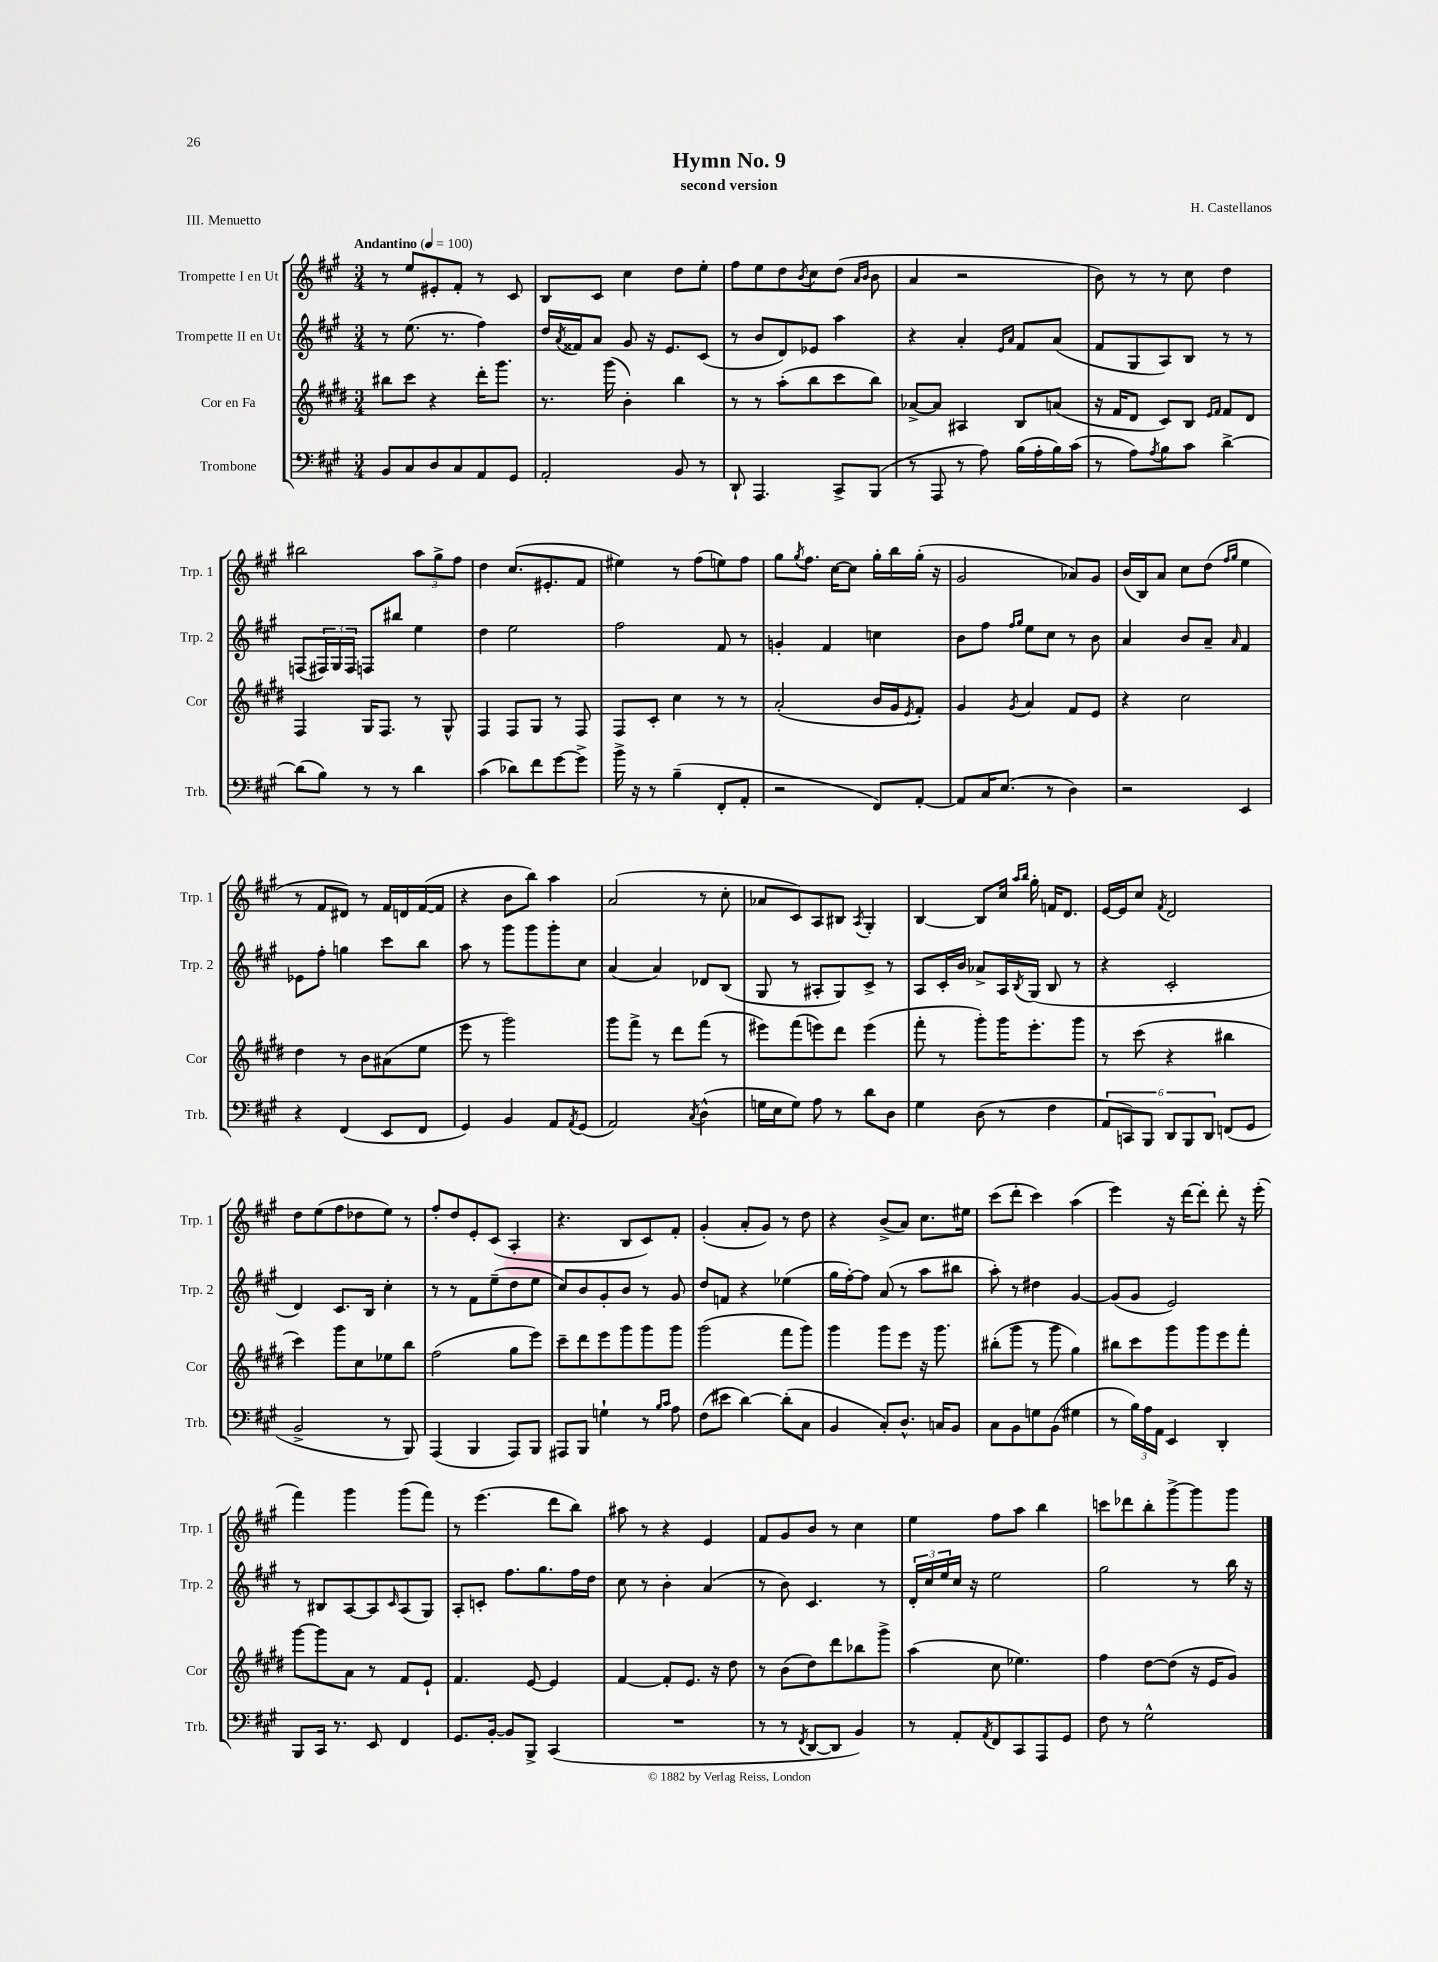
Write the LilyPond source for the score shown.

\header { title = "Hymn No. 9" composer = "H. Castellanos" subtitle = "second version" piece = "III. Menuetto" }
<<
\new StaffGroup <<
\new Staff = "s0" \with { instrumentName = "Trompette I en Ut" shortInstrumentName = "Trp. 1" } {
    \clef treble \key a \major \numericTimeSignature \time 3/4 \tempo "Andantino" 4 = 100
    r8 e''8 eis'8-. fis'8-. r8 cis'8 |
    b8 cis'8 cis''4 d''8 e''8-. |
    fis''8 e''8 d''8 \acciaccatura { b'8 } cis''8 d''8( \grace { a'16 b'16 } b'8 |
    a'4 r2 |
    b'8) r8 r8 cis''8 d''4 |
    bis''2 \tuplet 3/2 { a''8 gis''8-> fis''8 } |
    d''4 cis''8.( eis'8.-. fis'8 |
    eis''4) r8 fis''8( e''8) fis''8 |
    gis''8 \acciaccatura { gis''8 } fis''8. cis''16~ cis''8 gis''16-. b''16 gis''16-.( r16 |
    gis'2 aes'8) gis'8 |
    b'16( b16) a'8 cis''8 d''8( \grace { fis''16 gis''16 } e''4 |
    r8 fis'8 dis'8) r8 fis'16 d'16 fis'16~( fis'16 |
    r4 b'8 b''8) a''4 |
    a'2( r8 cis''8-. |
    aes'8 cis'8) a8 bis8 \acciaccatura { a8 } gis4-. |
    b4~ b8 cis''16 \grace { a''16 b''16 } gis''16-. f'16 d'8. |
    e'16~ e'16 cis''8 \acciaccatura { fis'8 } d'2 |
    d''8 e''8( fis''8 des''8 e''8) r8 |
    fis''8-. d''8 e'8-. cis'8( a4-. |
    r4. b8 cis'8) fis'8-. |
    gis'4-.( a'8-. gis'8) r8 d''8 |
    r4 b'8->( a'8) cis''8. eis''16 |
    cis'''8( d'''8-. cis'''4) a''4( |
    e'''4) r16 d'''16~ d'''8-. d'''8-. r16 e'''16-.( |
    fis'''4) gis'''4 gis'''8( fis'''8) |
    r8 e'''4.( d'''8 b''8) |
    ais''8 r8 r4 e'4 |
    fis'8 gis'8 b'8 r8 cis''4 |
    e''4 fis''8 a''8 b''4 |
    c'''8 des'''8 b''8-. gis'''8~-> gis'''8 gis'''8 \bar "|." |
}
\new Staff = "s1" \with { instrumentName = "Trompette II en Ut" shortInstrumentName = "Trp. 2" } {
    \clef treble \key a \major \numericTimeSignature \time 3/4
    r8 e''8.( r8. fis''4) |
    d''16 \acciaccatura { a'8 } fisis'16 a'8 gis'8 r16 e'8. cis'8( |
    r8 b'8 d'8) ees'8 a''4 |
    r4 a'4-. \grace { e'16 a'16 } fis'8 a'8( |
    fis'8 gis8 a8) b8 r8 r8 |
    f8( \tuplet 3/2 { fis16) gis16 fis16 } f8 bis''8 e''4 |
    d''4 e''2 |
    fis''2 fis'8 r8 |
    g'4-. fis'4 c''4 |
    b'8 fis''8 \grace { fis''16 gis''16 } e''8 cis''8 r8 b'8 |
    a'4 b'8 a'8-- \grace { a'16 } fis'4 |
    ees'8 fis''8-. g''4 cis'''8 b''8 |
    a''8 r8 gis'''8 gis'''8 gis'''8-. cis''8 |
    a'4( a'4) des'8 b8( |
    gis8 r8 ais8-. gis8) cis'8-> r8 |
    a8 cis'16-. b'16 aes'8-> a16 \acciaccatura { b8 } gis16( b8 r8 |
    r4 cis'2-. |
    d'4) cis'8. b16 cis''4-. |
    r8 r8 fis'8 e''8--( d''8 e''8 |
    cis''8) b'8 gis'8-. b'8 r8 gis'8 |
    d''8 f'8 r4 ees''4( |
    gis''16 fis''16~-.) fis''8 a'8( r8 a''8 bis''8 |
    a''8-.) r8 dis''4 gis'4~ |
    gis'8( gis'8 e'2) |
    r8 bis8 a8~ a8 \grace { cis'16 } a8( gis8) |
    a8-. c'8-. fis''8. gis''8. fis''16 d''16 |
    cis''8 r8 b'4-. a'4( |
    r8 b'8) cis'4. r8 |
    \tuplet 3/2 { d'16-. cis''16 e''16 } cis''16 r16 e''2 |
    gis''2 r8 b''16 r16 \bar "|." |
}
\new Staff = "s2" \with { instrumentName = "Cor en Fa" shortInstrumentName = "Cor" } {
    \clef treble \key e \major \numericTimeSignature \time 3/4
    bis''8 cis'''8 r4 dis'''16-. gis'''8. |
    r8. gis'''16( b'4-.) b''4 |
    r8 r8 a''8-.( b''8 cis'''8 b''8) |
    aes'8~-> aes'8 ais4 b8 a'8( |
    r16 fis'16 dis'8 cis'8) b8 \grace { e'16 fis'16 } fis'8 dis'8 |
    fis4 gis16 fis8. r8 gis8-^ |
    fis4 fis8 gis8 r8 fis8 |
    fis8 cis'8-. cis''4 r8 r8 |
    a'2-.( b'16 gis'16 \acciaccatura { e'8 } fis'8-.) |
    gis'4 \acciaccatura { gis'8 } a'4 fis'8 e'8 |
    r4 cis''2 |
    dis''4 r8 b'8 ais'8( e''8 |
    e'''8 r8 gis'''2) |
    gis'''8 fis'''8-> r8 dis'''8 fis'''8( r8 |
    eis'''8) fis'''8( e'''8) dis'''8 e'''4( |
    fis'''8-. r8 gis'''8-.) gis'''16 e'''8.-. gis'''8 |
    r8 cis'''8( r4 bis''4 |
    cis'''4) gis'''8 cis''8 ees''8 b''8 |
    fis''2( gis''8 e'''8) |
    cis'''8-- dis'''8 e'''8 gis'''8 gis'''8 gis'''8 |
    gis'''2( fis'''8 gis'''8) |
    gis'''4 gis'''8 e'''8 r16 gis'''8. |
    bis''8-.( gis'''8 r8 gis'''8 gis''4) |
    bis''8 cis'''8 gis'''8 gis'''8 e'''8 fis'''8-. |
    gis'''8~ gis'''8 a'8 r8 fis'8 e'8-! |
    fis'4. e'8~ e'4 |
    fis'4~ fis'8-. e'8. r16 dis''8 |
    r8 b'8( dis''8) dis'''8 bes''8 gis'''8-> |
    a''4( cis''8 ees''4.) |
    fis''4 dis''8~ dis''8( r16 e'16 gis'8) \bar "|." |
}
\new Staff = "s3" \with { instrumentName = "Trombone" shortInstrumentName = "Trb." } {
    \clef bass \key a \major \numericTimeSignature \time 3/4
    b,8 cis8 d8 cis8 a,8 gis,8 |
    a,2-. b,8 r8 |
    d,8-! a,,4. cis,8-> b,,8( |
    r8 a,,8 r8 a8) b16( a16-. b16) cis'16( |
    r8 a8) \acciaccatura { a8 } b8 cis'8 d'4~-> |
    d'8( b8) r8 r8 d'4 |
    cis'4( des'8) fis'8 gis'8~ gis'8-> |
    b'16-> r16 r8 b4--( fis,8-. a,8-. |
    r2 fis,8) a,8~-. |
    a,8 cis16 e8.( r8 d4) |
    r2 e,4 |
    r4 fis,4( e,8 fis,8 |
    gis,4) b,4 a,8 \acciaccatura { a,8 } gis,8( |
    a,2) \acciaccatura { cis8 } d4-^( |
    g16 e16 g8) a8 r8 d'8 d8 |
    gis4 d8( r8 fis4 |
    \tuplet 6/4 { a,8 c,8) b,,8 d,8 b,,8 d,8 } f,8( gis,8 |
    b,2-> r8 b,,8) |
    a,,4( b,,4 a,,8) b,,8 |
    ais,,8 b,,8 g4-! r8 \grace { b16 cis'16 } a8 |
    fis8( eis'8 d'4~) d'8-.( cis8 |
    b,4 cis8-.) d8.-^ c16 b,8 |
    cis8 b,8 g8 b,8( gis4 |
    r8 \tuplet 3/2 { b16) a16 a,16 } e,4 d,4-. |
    b,,8 cis,16 r8. e,8 fis,4 |
    gis,8. b,16~-. b,8 b,,8-> cis,4( |
    R2. |
    r8 r8 \acciaccatura { fis,8 } d,8~ d,8 b,4) |
    r8 a,8-. \acciaccatura { a,8 } fis,8 cis,8 a,,8 gis,8 |
    fis8 r8 gis2-^ \bar "|." |
}
>>
>>
\layout { \context { \Score \remove "Bar_number_engraver" } }
